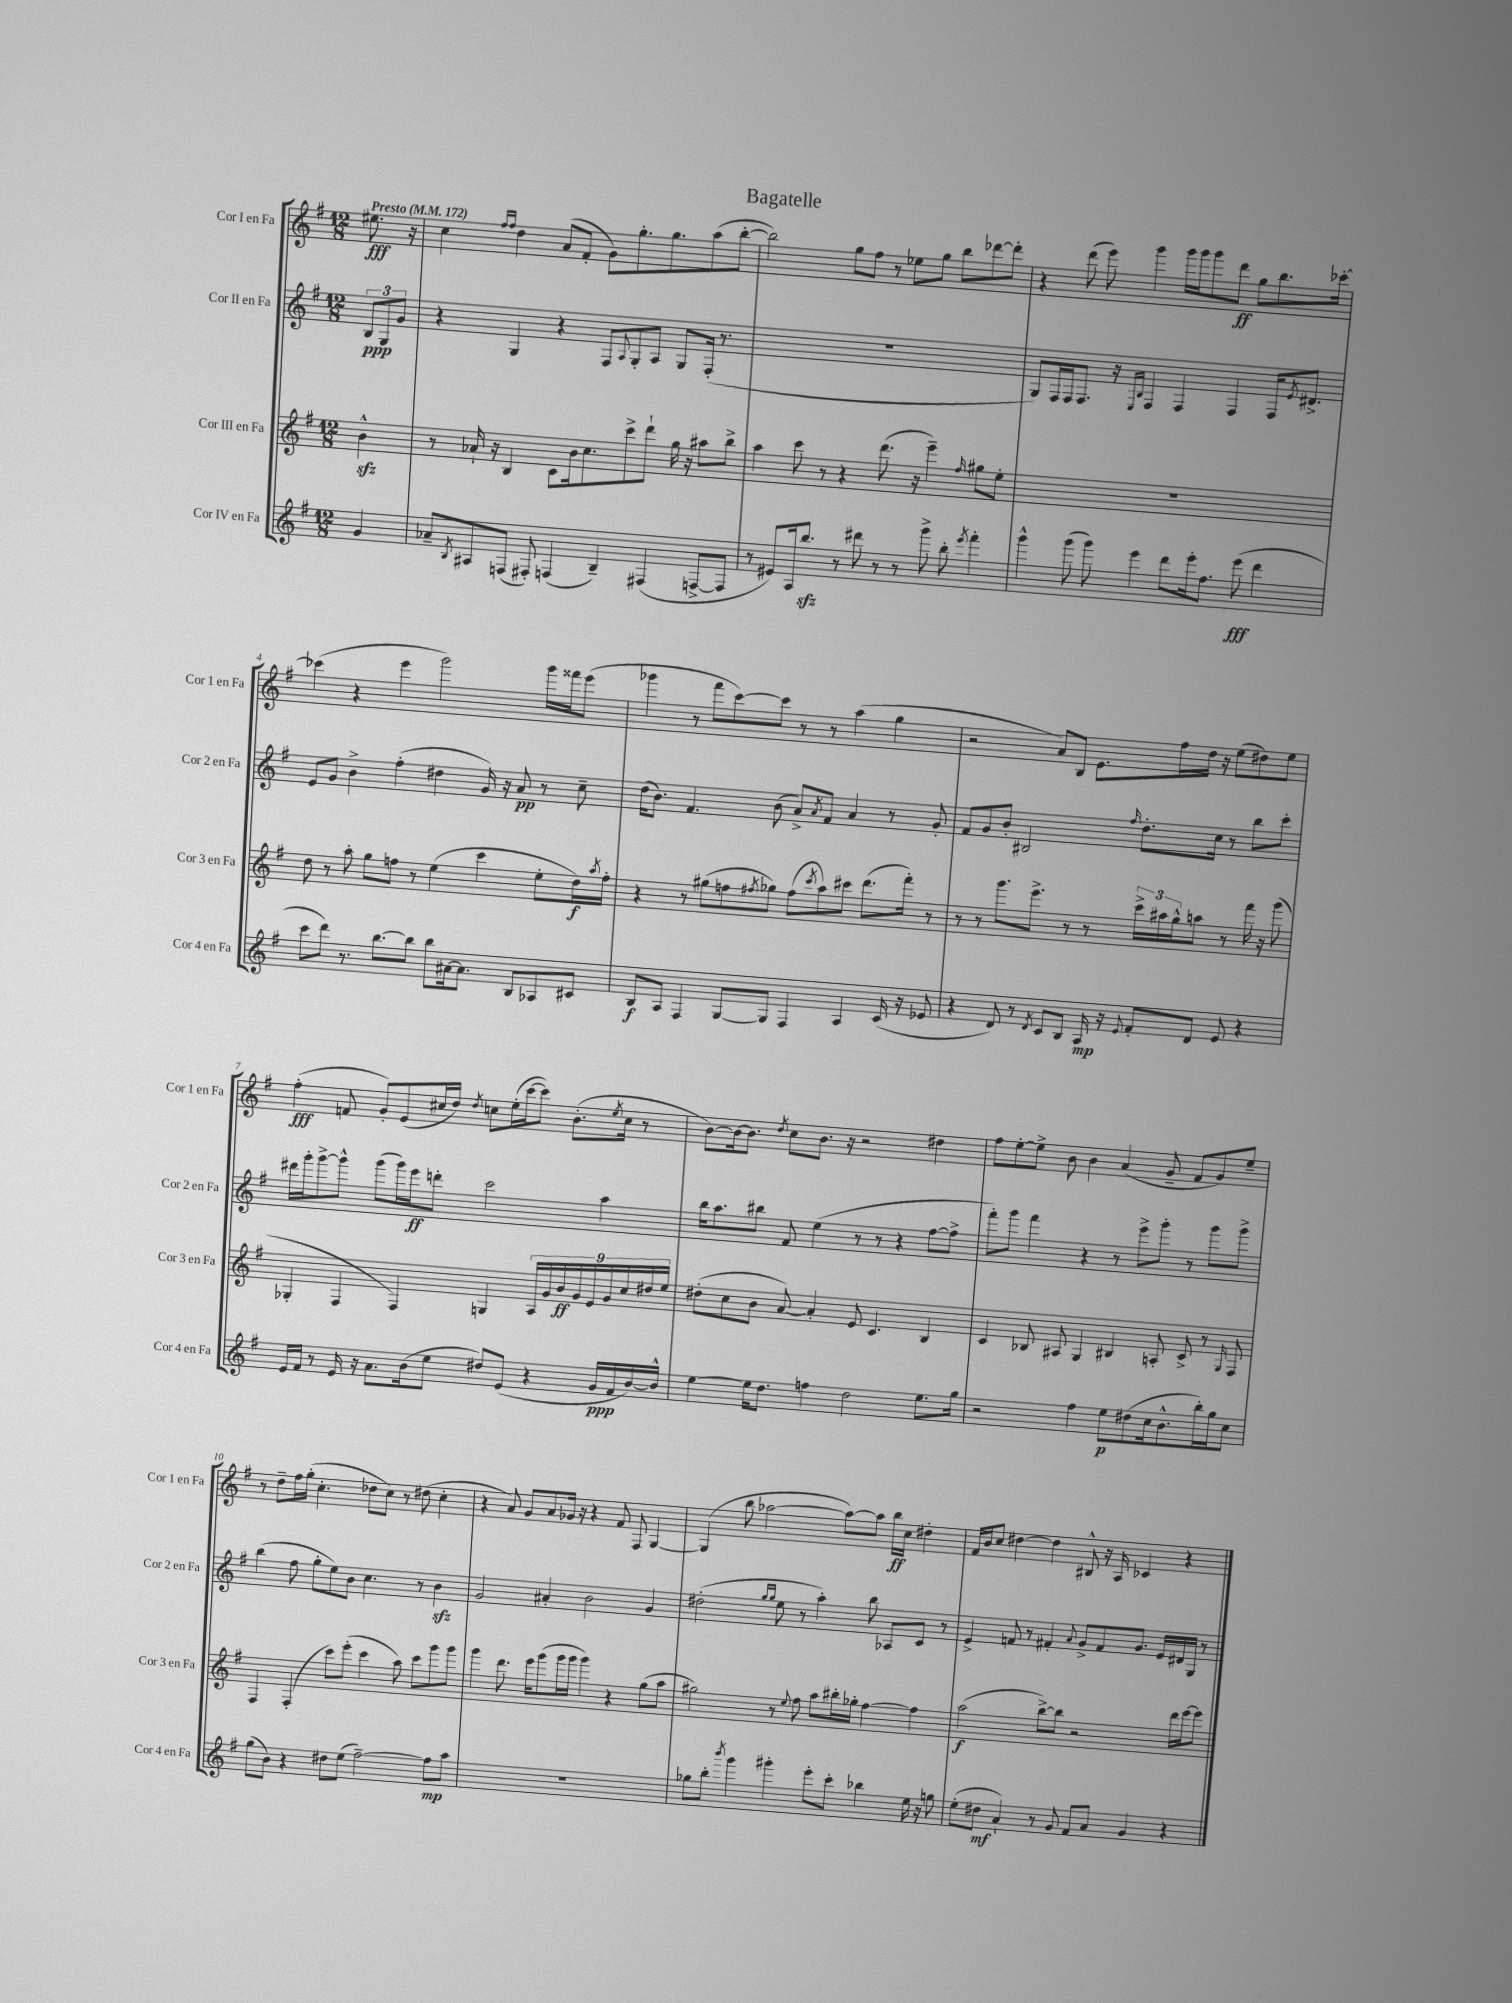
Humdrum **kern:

**kern	**dynam	**kern	**dynam	**kern	**dynam	**kern	**dynam
*part4	*part4	*part3	*part3	*part2	*part2	*part1	*part1
*staff4	*staff4	*staff3	*staff3	*staff2	*staff2	*staff1	*staff1
*I"Cor IV en Fa	*	*I"Cor III en Fa	*	*I"Cor II en Fa	*	*I"Cor I en Fa	*
*I'Cor 4 en Fa	*	*I'Cor 3 en Fa	*	*I'Cor 2 en Fa	*	*I'Cor 1 en Fa	*
*clefG2	*	*clefG2	*	*clefG2	*	*clefG2	*
*k[f#]	*	*k[f#]	*	*k[f#]	*	*k[f#]	*
*M12/8	*	*M12/8	*	*M12/8	*	*M12/8	*
*MM172	*	*MM172	*	*MM172	*	*MM172	*
=	=	=	=	=	=	=	=
!	!	!	!	!	!	!LO:TX:a:B:t=Presto	!
4g/	.	4bzz^^\	.	12B/L	ppp	8.ee#X\	fff
.	.	.	.	12G/	.	.	.
.	.	.	.	12g/J	.	.	.
.	.	.	.	.	.	16r	.
=1	=1	=1	=1	=1	=1	=1	=1
8a-X~/L	.	8r	.	4r	.	4cc\	.
8qB/	.	.	.	.	.	.	.
8A#X/	.	16a-X`/	.	.	.	.	.
.	.	16r	.	.	.	.	.
.	.	.	.	.	.	16qqff#/LL	.
.	.	.	.	.	.	16qqff#/JJ	.
(8Fn/J	.	4B/	.	4G/	.	4dd\	.
8F#X'/)	.	.	.	.	.	.	.
(4Fn/	.	8c\L	.	4r	.	(8a/L	.
.	.	16b\k	.	.	.	8f#'/J	.
.	.	8.cc\	.	.	.	.	.
4B~/)	.	.	.	8F#/L	.	8g\L)	.
.	.	.	.	8qqA/	.	.	.
.	.	8ccc^\	.	8G'/	.	8.gg'\	.
(4F#X/	.	8ddd`\J	.	8A/J	.	.	.
.	.	.	.	.	.	8.gg\	.
.	.	16gg\	.	8G/L	.	.	.
.	.	16r	.	.	.	.	.
[8Fn^/L	.	8aa#X\L	.	(16F#'/Jk	.	(8aa\	.
.	.	.	.	8.r	.	.	.
8F/J]	.	8bb^\J	.	.	.	[8bb'\J	.
=2	=2	=2	=2	=2	=2	=2	=2
8r	.	4aa\	.	1.r	.	2bb\])	.
8e#X/L)	.	.	.	.	.	.	.
16A/k	.	8ccc\	.	.	.	.	.
8.bbzz/J	.	.	.	.	.	.	.
.	.	8r	.	.	.	.	.
8r	.	4r	.	.	.	8gg\L	.
8ddd#X\	.	.	.	.	.	8ff#\J	.
8r	.	(8.ddd\	.	.	.	8r	.
8r	.	.	.	.	.	8ee-X\L	.
.	.	16r	.	.	.	.	.
8ggg^\	.	4eee~\)	.	.	.	8gg\J	.
8bb'\	.	.	.	.	.	8bb\L	.
8qeee/	.	16qqff#/	.	.	.	.	.
4fff#'\	.	8gg#X\L	.	.	.	[8ddd-X\	.
.	.	8ee'\J	.	.	.	8ddd-'\J]	.
=3	=3	=3	=3	=3	=3	=3	=3
4ggg^^\	.	1.r	.	8G/L)	.	4r	.
.	.	.	.	16F#/L	.	.	.
.	.	.	.	16F#/J	.	.	.
(8ggg\	.	.	.	8.F#/J	.	(8ddd\	.
8ggg\)	.	.	.	.	.	8eee\)	.
.	.	.	.	16r	.	.	.
.	.	.	.	16qqE/LL	.	.	.
.	.	.	.	16qqB/JJ	.	.	.
4eee\	.	.	.	4F#/	.	4ggg\	.
8ddd\L	.	.	.	4F#/	.	16ggg\LL	.
.	.	.	.	.	.	16ggg\J	.
16eee'\k	.	.	.	.	.	8ggg\	.
8.ff#\J	.	.	.	.	.	.	.
.	.	.	.	4F#/	.	8ddd\J	ff
(8eee\	fff	.	.	.	.	8gg\L	.
4ddd\	.	.	.	16F#/KL	.	8.bb\	.
.	.	.	.	8qe/	.	.	.
.	.	.	.	8.d#X^/J	.	.	.
.	.	.	.	.	.	[16ccc-X'\Jk	.
!!LO:LB:g=z
=4	=4	=4	=4	=4	=4	=4	=4
8ccc\L	.	8dd\	.	8e/L	.	(4ccc-X\]	.
8ddd\J)	.	8r	.	8g/J	.	.	.
8.r	.	8aa'\	.	4b^\	.	4r	.
.	.	8gg\L	.	.	.	.	.
[8.bb\L	.	.	.	.	.	.	.
.	.	8ffn\J	.	(4ff#'\	.	4eee\	.
8bb\J]	.	8r	.	.	.	.	.
8bb\L	.	(4ee\	.	4dd#X\	.	2ggg\)	.
[16a#X\k	.	.	.	.	.	.	.
8.a#\J]	.	.	.	.	.	.	.
.	.	4ccc\	.	16g/)	.	.	.
.	.	.	.	16r	.	.	.
8B/L	.	.	.	8a/	pp	.	.
8A-X/	.	8ee'\L	.	8r	.	16ggg\LL	.
.	.	.	.	.	.	16fff##X\J	.
8c#X/J	.	16dd\L)	f	8cc~\	.	(8eee\J	.
.	.	8qaa/	.	.	.	.	.
.	.	16ff'\JJ	.	.	.	.	.
=5	=5	=5	=5	=5	=5	=5	=5
8B/L	f	4r	.	(16dd\KL	.	4ggg-X\	.
.	.	.	.	8.b\J)	.	.	.
8A/J	.	.	.	.	.	.	.
4F#/	.	8r	.	4.f#/	.	8r	.
.	.	(8gg#X\L	.	.	.	8fff#\L	.
[8G/L	.	8ffn\	.	.	.	[8ccc\)	.
.	.	8qff#X/	.	.	.	.	.
8G/J]	.	8gg-X\J)	.	(8b\	.	8ccc\J]	.
4F#/	.	(8ff#\L	.	8a^/L)	.	8r	.
.	.	8qccc/	.	8qa/	.	.	.
.	.	8aa\)	.	8f#/J	.	8r	.
4A/	.	8ccc#X\J	.	4a/	.	(4aa\	.
.	.	(8.ddd\L	.	.	.	.	.
(16c/	.	.	.	8r	.	4gg\	.
16r	.	16fff#'\Jk)	.	.	.	.	.
8e-X/	.	8r	.	8g'/	.	.	.
=6	=6	=6	=6	=6	=6	=6	=6
4r	.	8r	.	8f#/L	.	2r	.
.	.	8r	.	8g/	.	.	.
8d/)	.	8.ggg\L	.	8b'/J	.	.	.
8r	.	.	.	2B#X/	.	.	.
.	.	8.eee^\J	.	.	.	.	.
8qd/	.	.	.	.	.	.	.
8c/L	.	.	.	.	.	8a/L)	.
8B/J	.	8r	.	.	.	8B/J	.
16A/	mp	8r	.	.	.	8.e\L	.
16r	.	.	.	.	.	.	.
8qqe/	.	.	.	16qqff#/	.	.	.
8f#'/L	.	24ccc^\LL	.	8.dd'\L	.	.	.
.	.	24aa#X\	.	.	.	.	.
.	.	.	.	.	.	16ff#\L	.
.	.	24gg^^\J	.	.	.	.	.
8d/J	.	8aan\J	.	.	.	16dd\JJ	.
.	.	.	.	16cc\Jk	.	16r	.
8e/	.	8r	.	8r	.	(8ee\L	.
4r	.	16fff#\	.	8bb\L	.	8dd#X\)	.
.	.	16r	.	.	.	.	.
.	.	(8ggg\	.	8ccc'\J	.	8ee\J	.
!!LO:LB:g=z
=7	=7	=7	=7	=7	=7	=7	=7
16e/LL	.	4G-X'/	.	16ddd#X\LL	.	(4ff#'\	fff
16f#/JJ	.	.	.	16ggg'\J	.	.	.
8r	.	.	.	[8ggg^\	.	.	.
16e/	.	4F#/	.	8ggg^^\J]	.	8fn/	.
16r	.	.	.	.	.	.	.
8.a\L	.	.	.	(8ggg\L	.	8g'/L)	.
.	.	4F#/)	.	16ggg\L)	.	(8e/	.
(16b\k	.	.	.	16eee\J	ff	.	.
8ee\J	.	.	.	8dddn'\J	.	16cc#X/L	.
.	.	.	.	.	.	16dd/JJ)	.
.	.	.	.	.	.	8qdd/	.
8dd#X/L)	.	4Gn/	.	2ccc\	.	8ccn\L	.
(8e/J	.	.	.	.	.	(16ee'\L	.
.	.	.	.	.	.	[16ccc\J	.
4r	.	18A/LL	.	.	.	8ccc\J])	.
.	.	18g/	.	.	.	.	.
.	.	18b/	ff	.	.	.	.
.	.	.	.	.	.	(8.b'\L	.
.	.	18g/	.	.	.	.	.
.	.	18e/	.	.	.	.	.
16g/LL	ppp	.	.	4aa\	.	.	.
.	.	18g/	.	.	.	.	.
.	.	.	.	.	.	8qee/	.
16f#/	.	.	.	.	.	16cc\Jk	.
.	.	18cc/	.	.	.	.	.
[16b/)	.	.	.	.	.	8r	.
.	.	18dd#X/	.	.	.	.	.
16b^^/JJ]	.	.	.	.	.	.	.
.	.	18ee/JJ	.	.	.	.	.
=8	=8	=8	=8	=8	=8	=8	=8
[4ee\	.	(8dd#X'\L	.	16bb\KL	.	[8b\L)	.
.	.	.	.	8.aa\	.	.	.
.	.	8cc\	.	.	.	16b\k_	.
.	.	.	.	.	.	8.b\J]	.
16ee\KL]	.	8b\J	.	8bb#X\J	.	.	.
8.dd\J	.	.	.	.	.	.	.
.	.	.	.	.	.	8qdd/	.
.	.	[8a/)	.	8f#/	.	8cc\L	.
4ffn\	.	4a'/]	.	(4ee\	.	8.b\J	.
.	.	.	.	.	.	16r	.
2dd\	.	8e/	.	8r	.	2r	.
.	.	4.c/	.	8r	.	.	.
.	.	.	.	4r	.	.	.
8.ee\L	.	4B/	.	[8ff#\L	.	4dd#X\	.
.	.	.	.	8ff#^\J]	.	.	.
16gg\Jk	.	.	.	.	.	.	.
=9	=9	=9	=9	=9	=9	=9	=9
2r	.	4c/	.	8fff#'\L)	.	8ff#\L	.
.	.	.	.	8ggg\J	.	[8ee'\	.
.	.	8B-X/	.	4fff#\	.	8ee^\J]	.
.	.	8A#X/	.	.	.	8b\	.
4ff#\	.	4G/	.	4r	.	4b\	.
8ee\L	p	4B#X/	.	8r	.	(4a/	.
(8dd#X\	.	.	.	8eee^\L	.	.	.
16cc\k	.	8An'/	.	8ggg'\J	.	8g~/	.
8.b^^\	.	.	.	.	.	.	.
.	.	8c^/	.	8r	.	8f#/L	.
16bb'\L)	.	8r	.	8ggg\L	.	8g/)	.
16gg\J	.	.	.	.	.	.	.
.	.	16qqG/	.	.	.	.	.
8cc\J	.	8F#/	.	8ggg^\J	.	8ee~/J	.
!!LO:LB:g=z
=10	=10	=10	=10	=10	=10	=10	=10
(8gg\L	.	4F#/	.	(4bb\	.	8r	.
8b\J)	.	.	.	.	.	8dd~\L	.
4r	.	(4F#'/	.	8ff#\	.	16ff#\L	.
.	.	.	.	.	.	(16gg'\JJ	.
.	.	.	.	8gg'\L	.	4.cc'\	.
8dd#X\L	.	8ccc\L)	.	8ee\)	.	.	.
(8ee\J	.	(8eee'\J	.	8b\J	.	.	.
[2ff#~\)	.	4ccc\	.	4.cc\	.	8dd-X\L	.
.	.	.	.	.	.	8cc\J)	.
.	.	8aa\)	.	.	.	8r	.
.	.	8ccc\L	.	8r	.	(8dd#X\	.
8ff#\L]	mp	8ggg\	.	4bzz\	.	4cc'\	.
8aa\J	.	8ggg\J	.	.	.	.	.
=11	=11	=11	=11	=11	=11	=11	=11
1.r	.	4ggg\	.	2g/	.	4r	.
.	.	8.ddd\	.	.	.	8a/)	.
.	.	.	.	.	.	8g/L	.
.	.	16eee\KL	.	.	.	.	.
.	.	(8ggg\	.	4a#X'/	.	8a/	.
.	.	16ggg\L	.	.	.	16g-X/Jk	.
.	.	16ggg\JJ	.	.	.	16r	.
.	.	4ggg\)	.	2b\	.	4r	.
.	.	4r	.	.	.	8f#/	.
.	.	.	.	.	.	8F#/	.
.	.	(8gg\L	.	4g/	.	[4G/	.
.	.	8aa\J	.	.	.	.	.
=12	=12	=12	=12	=12	=12	=12	=12
8gg-X\L	.	2gg#X\)	.	(2dd#X'\	.	(4G/]	.
8bb'\J	.	.	.	.	.	.	.
8qbbb/	.	.	.	.	.	.	.
4ggg\	.	.	.	.	.	8bb\	.
.	.	.	.	.	.	[2aa-X\	.
.	.	.	.	16qqgg/LL	.	.	.
.	.	.	.	16qqgg/JJ	.	.	.
4ggg#X'\	.	8r	.	8ee\	.	.	.
.	.	8qqee/	.	.	.	.	.
.	.	8ff#\	.	8r	.	.	.
8eee'\L	.	8aa\L	.	4aa'\)	.	.	.
8ccc'\J	.	16bb#X'\L	.	.	.	8aa-\L_)	.
.	.	16gg-X'\JJ	.	.	.	.	.
4bb-X\	.	[4ff#\	.	8bb\	.	8aa-\J]	.
.	.	.	.	8A-X/L	.	16bb\LL	ff
.	.	.	.	.	.	16cc\JJ	.
16ee\	.	4ff#\]	.	8c/J	.	4dd#X'\	.
16r	.	.	.	.	.	.	.
8ggn\	.	.	.	8r	.	.	.
=13	=13	=13	=13	=13	=13	=13	=13
(8ee'\L	.	(2aa\	f	4e^/	.	16f#/LL	.
.	.	.	.	.	.	16b/J	.
8dd#X\J	mf	.	.	.	.	8cc/J	.
4a`/)	.	.	.	8fn/	.	[4dd#X\	.
.	.	.	.	8r	.	.	.
8r	.	[8bb^\L)	.	4f#X'/	.	4dd#\]	.
8g/	.	8bb\J]	.	.	.	.	.
.	.	.	.	8qqa/	.	.	.
8f#/L	.	2r	.	8g^/L	.	8B#X^^/	.
8a/J	.	.	.	8f#/	.	16r	.
.	.	.	.	.	.	16A/	.
4g/	.	.	.	8.g/J	.	4c-X/	.
.	.	.	.	16e/LL	.	.	.
4r	.	16ddd\LL	.	16d#X/	.	4r	.
.	.	[16eee\J	.	16G/JJ	.	.	.
.	.	8eee\J]	.	8r	.	.	.
==	==	==	==	==	==	==	==
*-	*-	*-	*-	*-	*-	*-	*-
